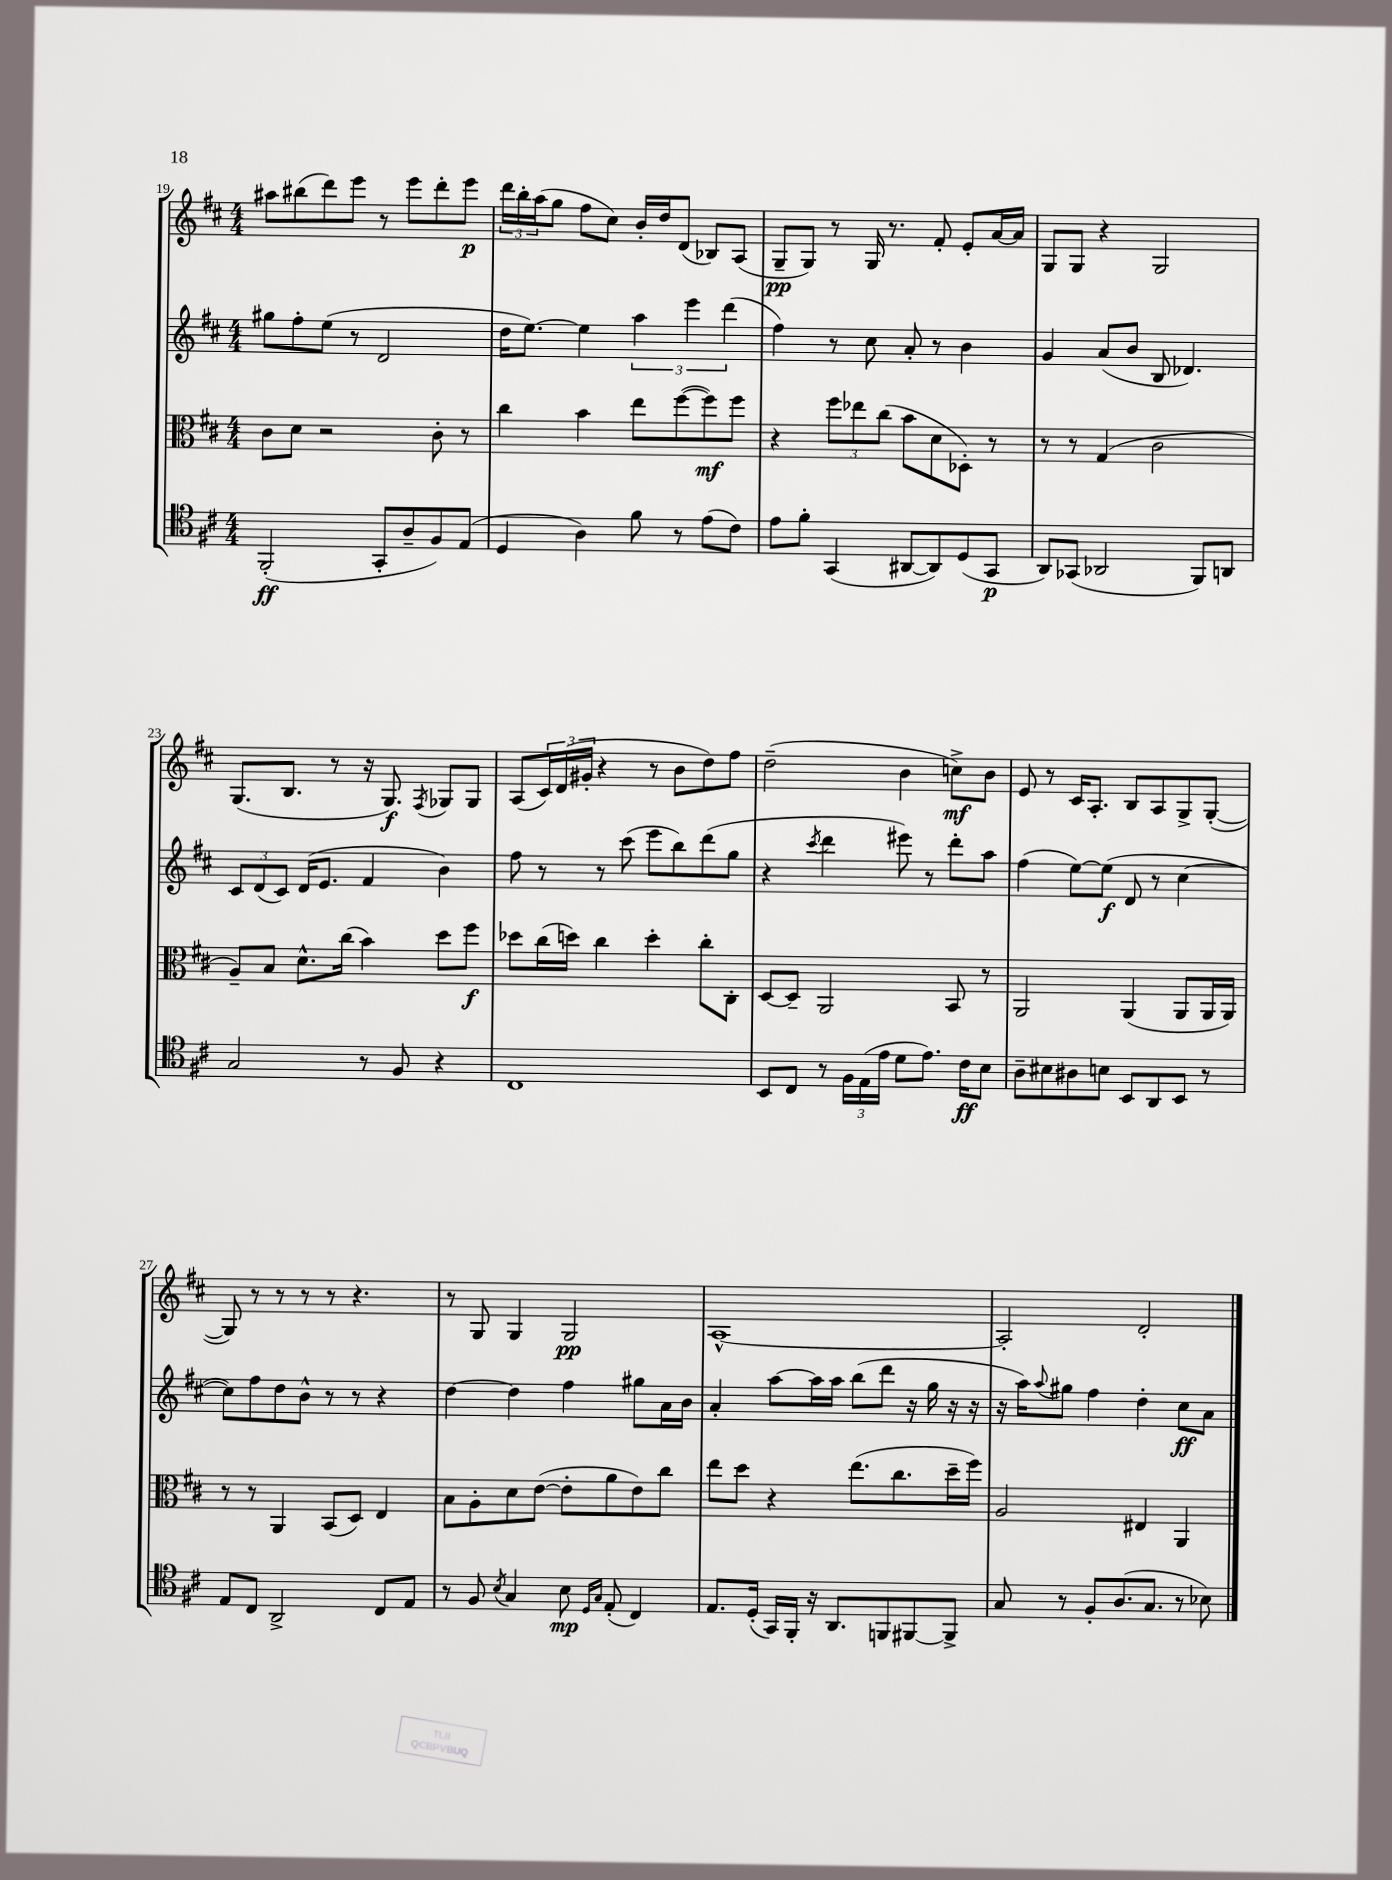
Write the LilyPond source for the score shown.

<<
\new StaffGroup <<
\new Staff = "s0" {
    \clef treble \key d \major \numericTimeSignature \time 4/4
    ais''8 bis''8( d'''8) e'''8 r8 e'''8 d'''8-. e'''8\p |
    \tuplet 3/2 { d'''16 b''16-. a''16( } g''8 fis''8 cis''8) b'16-. d''16 d'8( bes8) a8( |
    g8--\pp g8) r8 g16 r8. fis'8-. e'8-. a'16~ a'16 |
    g8 g8 r4 g2 |
    g8.( b8. r8 r16 g8.\f) \acciaccatura { fis8 } ges8 ges8 |
    a8( \tuplet 3/2 { cis'16) d'16( gis'16-. } r4 r8 b'8 d''8) fis''8 |
    d''2--( b'4 c''8->\mf) b'8 |
    e'8 r8 cis'16 a8.-. b8 a8 g8-> g8~-.( |
    g8) r8 r8 r8 r8 r4. |
    r8 g8 g4 g2\pp |
    a1~-^ |
    a2-. d'2-. \bar "|." |
}
\new Staff = "s1" {
    \clef treble \key d \major \numericTimeSignature \time 4/4
    gis''8 fis''8-. e''8( r8 d'2 |
    d''16 e''8.~) e''4 \tuplet 3/2 { a''4 e'''4 d'''4( } |
    fis''4) r8 cis''8 a'8-. r8 b'4 |
    g'4 a'8( b'8 b8 des'4.) |
    \tuplet 3/2 { cis'8 d'8( cis'8) } d'16( e'8. fis'4 b'4) |
    fis''8 r8 r8 cis'''8( e'''8 b''8) d'''8( g''8 |
    r4 \acciaccatura { cis'''8 } d'''4 eis'''8) r8 d'''8-. a''8 |
    fis''4( e''8~) e''8\f( d'8 r8 cis''4~ |
    cis''8) fis''8 d''8 b'8-^ r8 r8 r4 |
    d''4~ d''4 fis''4 gis''8 a'16 b'16 |
    a'4-. a''8~ a''16 a''16 b''8( d'''8 r16 g''16 r16 r16 |
    r16 a''16) \appoggiatura { a''8 } gis''8 fis''4 d''4-. cis''8\ff a'8 \bar "|." |
}
\new Staff = "s2" {
    \clef alto \key d \major \numericTimeSignature \time 4/4
    cis'8 d'8 r2 cis'8-. r8 |
    cis''4 b'4 e''8 fis''8~( fis''8\mf) fis''8 |
    r4 \tuplet 3/2 { fis''8 ees''8 cis''8( } b'8 d'8 des8-.) r8 |
    r8 r8 g4( cis'2 |
    a8--) b8 d'8.-^ cis''16( b'4) d''8 fis''8\f |
    des''8 cis''16( d''16) cis''4 d''4-. cis''8-. cis8-. |
    d8~ d8-- a,2 b,8 r8 |
    a,2 a,4( a,8 a,16 a,16) |
    r8 r8 a,4 b,8( d8) e4 |
    b8 a8-. d'8 e'8~( e'8-. a'8 e'8) cis''8 |
    e''8 d''8 r4 e''8.( cis''8. d''16-- fis''16) |
    a2 eis4 a,4 \bar "|." |
}
\new Staff = "s3" {
    \clef tenor \key d \major \numericTimeSignature \time 4/4
    fis,2-.\ff( g,8-. a8-- fis8) e8( |
    d4 a4) fis'8 r8 e'8( cis'8) |
    e'8 fis'8-. g,4( ais,8~ ais,8) d8( g,8\p |
    a,8) ges,8( aes,2 fis,8) a,8 |
    g2 r8 fis8 r4 |
    cis1 |
    b,8 cis8 r8 \tuplet 3/2 { fis16 e16( e'16 } d'8 e'8.) cis'16\ff b8 |
    a8-- bis8 ais8 b8 b,8 a,8 b,8 r8 |
    e8 cis8 a,2-> cis8 e8 |
    r8 fis8 \acciaccatura { b8 } g4 b8\mp \grace { d16 g16 } e8-.( cis4) |
    e8. d16-.( g,16) fis,16-. r16 a,8. f,8 fis,8~ fis,8-> |
    g8 r8 fis8-. a8.( g8. r8 bes8) \bar "|." |
}
>>
>>
\layout { \context { \Score currentBarNumber = #19 } }
